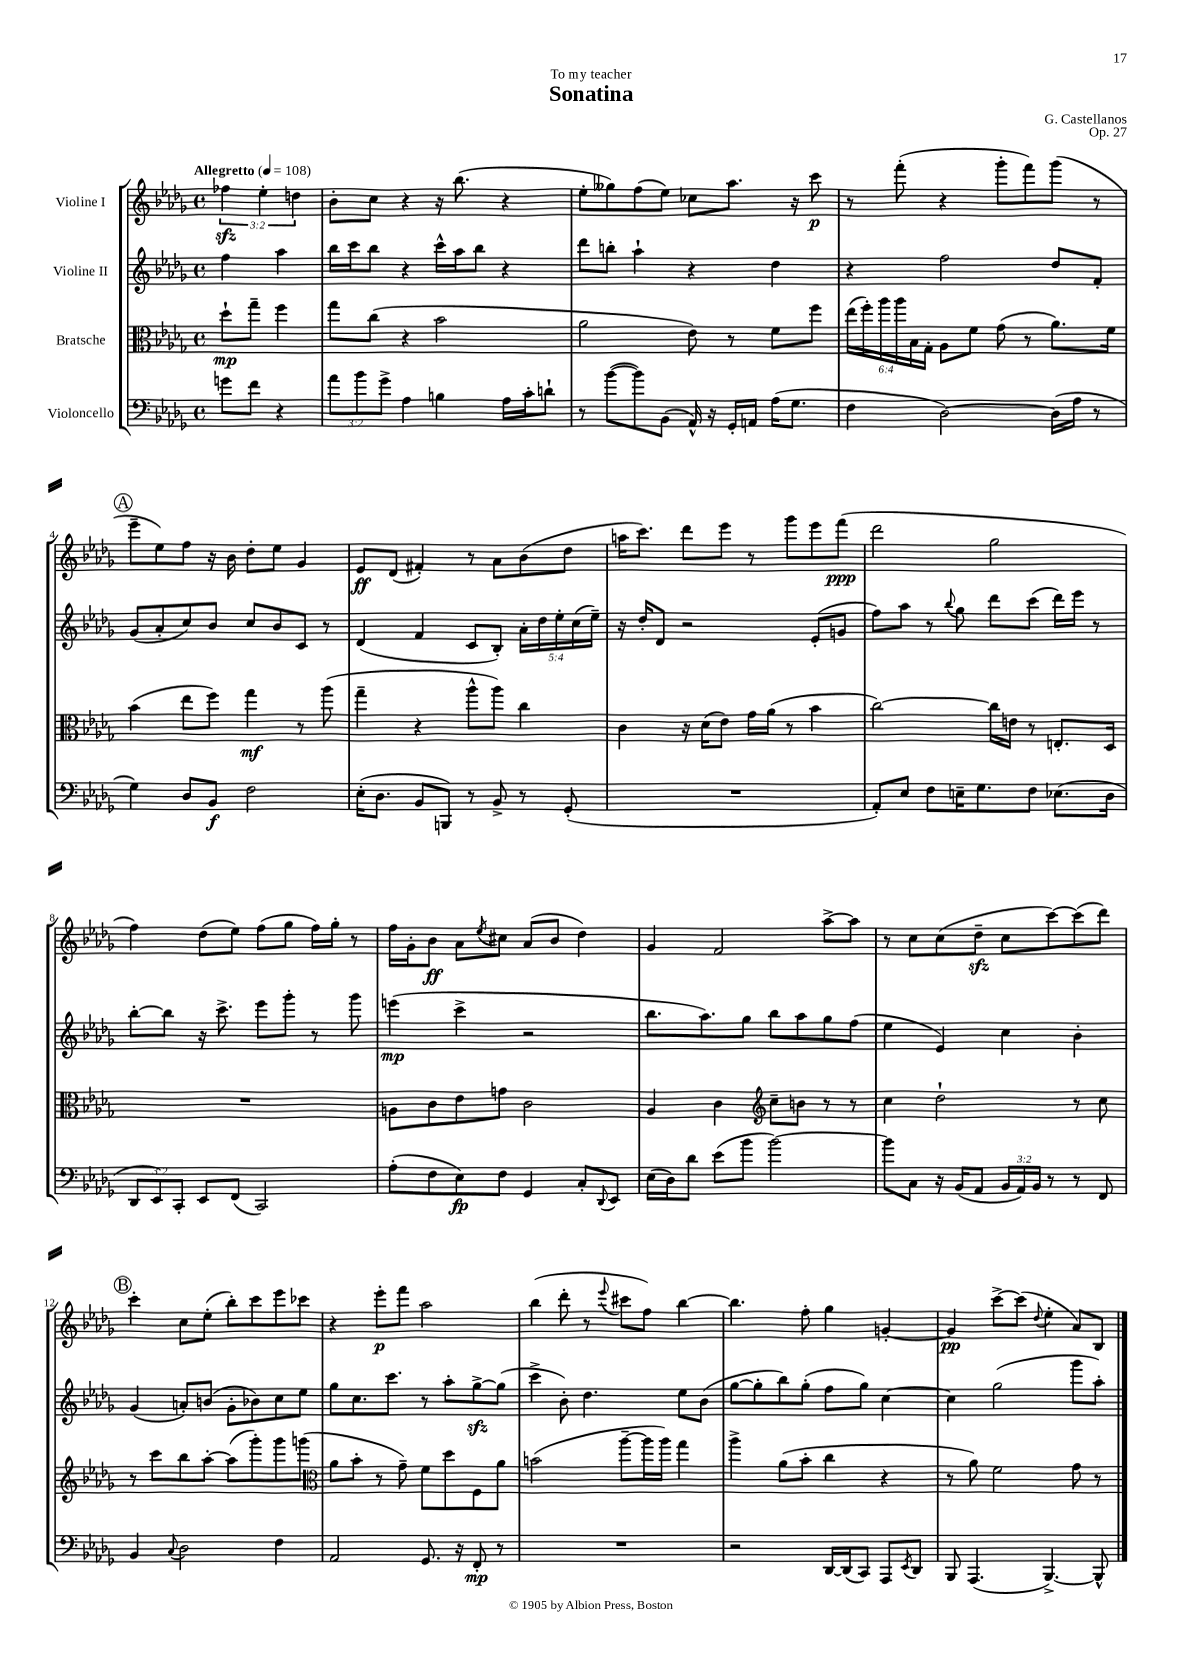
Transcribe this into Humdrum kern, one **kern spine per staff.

**kern	**kern	**kern	**kern
*staff4	*staff3	*staff2	*staff1
*clefF4	*clefC3	*clefG2	*clefG2
*k[b-e-a-d-g-]	*k[b-e-a-d-g-]	*k[b-e-a-d-g-]	*k[b-e-a-d-g-]
*M4/4	*M4/4	*M4/4	*M4/4
*met(c)	*met(c)	*met(c)	*met(c)
*MM108	*MM108	*MM108	*MM108
8g\L	8dd-`\L	4ff\	6ff-\
8f\J	8gg-~\J	.	.
.	.	.	6ee-'\
4r	4ff\	4aa-\	.
.	.	.	6dd\
=	=	=	=
12a-\L	8gg-\L	16bb-\LL	8b-'\L
.	.	16ccc\J	.
12b-\	.	.	.
.	(8cc\J	8bb-\J	8cc\J
12g-^\J	.	.	.
4A-\	4r	4r	4r
4B\	2b-\	16ccc^^\LL	16r
.	.	16aa-\J	(8.bb-\
.	.	8bb-\J	.
16A-\LL	.	4r	4r
16c'\J	.	.	.
8d`\J	.	.	.
=	=	=	=
8r	2a-\	8ddd-\L	8ee-'\L
([8b-\L	.	8bb'\J	8gg--\)
8b-\])	.	4aa-`\	(8ff\
(8BB-\J	.	.	8ee-\J)
16AA-^^/)	8e-\)	4r	8cc-\L
16r	.	.	.
16GG-'/LL	8r	.	8.aa-\J
16AA/JJ	.	.	.
(16A-\LK	8f\L	4dd-\	.
8.G-\J	.	.	16r
.	8ff\J	.	8ccc\
=	=	=	=
4F\	(24ee-\LL	4r	8r
.	24ff'\)	.	.
.	24aa-\	.	.
.	24aa-\	.	(8fff'\
.	24B-\	.	.
.	24G-'\JJ	.	.
[2D-\)	8A-\L	2ff\	4r
.	8f\J	.	.
.	(8g-\	.	8ggg-'\L
.	8r	.	8fff\)
(16D-\]LL	8.a-\L)	8dd-/L	(8ggg-\J
16A-\JJ	.	.	.
8r	.	8f'/J	8r
.	16f\Jk	.	.
=	=	=	=
4G-\)	(4b-\	(8g-/L	8eee-~\L
.	.	8a-'/	8ee-\)
8D-/L	8ee-\L	8cc/)	8ff\J
8BB-/J	8ff\J)	8b-/J	16r
.	.	.	16b-\
2F\	4gg-\	8cc/L	8dd-'\L
.	.	8b-/	8ee-\J
.	8r	8c/J	4g-/
.	(8aa-\	8r	.
=	=	=	=
(16E-'\LK	4gg-~\	(4d-/	8e-/L
8.D-\J	.	.	.
.	.	.	(8d-/J
8BB-/L	4r	4f/	4f#'/)
8BBB/J)	.	.	.
8r	8aa-^^\L	8c/L	8r
8BB-^/	8aa-\J)	8B-'/J)	8a-\L
8r	4cc\	20a-'\LL	(8b-\
.	.	20dd-\	.
.	.	20ee-'\	.
(8GG-'/	.	.	8dd-\J
.	.	(20cc\	.
.	.	20ee-~\JJ)	.
=	=	=	=
1r	4c\	16r	16aa\LK
.	.	16dd-'/LK	8.ccc\J)
.	.	8d-/J	.
.	16r	2r	8ddd-\L
.	(16d-\LK	.	.
.	8e-\J)	.	8eee-\J
.	16g-\LL	.	8r
.	(16a-\JJ	.	.
.	8r	.	8ggg-\L
.	4b-\	(8e-'/L	8eee-\
.	.	8g/J	(8fff\J
=	=	=	=
8AA-'/L)	[2cc\)	8ff\L)	2ddd-\
8E-/J	.	8aa-\J	.
8F\L	.	8r	.
.	.	8qqbb-/	.
16E~\K	.	8gg-\	.
8.G-\	.	.	.
.	16cc\]LL	8ddd-\L	2gg-\
.	16e\JJ	.	.
8F\J	8r	(8ccc\J	.
(8.E-\L	8.E'/L	16ddd-\LL)	.
.	.	16eee-\JJ	.
.	.	8r	.
16D-\Jk	16D-/Jk	.	.
=	=	=	=
12DD-/L	1r	[8bb-'\L	4ff\)
12EE-/)	.	.	.
.	.	8bb-\]J	.
12CC'/J	.	.	.
8EE-/L	.	16r	(8dd-\L
.	.	8.ccc^\	.
(8FF/J	.	.	8ee-\J)
2CC/)	.	8eee-\L	(8ff\L
.	.	8ggg-'\J	8gg-\J
.	.	8r	16ff\LL)
.	.	.	16gg-'\JJ
.	.	8ggg-\	8r
=	=	=	=
(8A-'\L	8A\L	(4eee\	16ff\LL
.	.	.	16g-'\J
8F\	8c\	.	8b-\J
8E-\)	8e-\	4ccc^\	8a-\L
.	.	.	8qee-/
8F\J	8g\J	.	8cc#\J
4GG-/	2c\	2r	(8a-/L
.	.	.	8b-/J
8C'/L	.	.	4dd-\)
8qqDD-/	.	.	.
8EE-/J	.	.	.
=	=	=	=
(16E-\LL	4A-/	8.bb-\L	4g-/
16D-\J)	.	.	.
8d-\J	.	.	.
.	.	8.aa-\)	.
(8e-\L	4c\	.	2f/
8b-\J	.	8gg-\J	.
*	*clefG2	*	*
[2b-\)	8cc~\L	8bb-\L	.
.	8b\J	8aa-\	.
.	8r	8gg-\	[8aa-^\L
.	8r	(8ff\J	8aa-\]J
=	=	=	=
8b-\]L	4cc\	4ee-\	8r
8C\J	.	.	8cc\L
16r	2dd-`\	4e-/)	(8cc\
(16BB-/LK	.	.	.
8AA-/J	.	.	8dd-~\J
24BB-/LL	.	4cc\	8cc\L
24AA-/)	.	.	.
24BB-/JJ	.	.	.
8r	.	.	[8ccc\)
8r	8r	4b-'\	(8ccc\]
8FF/	8cc\	.	8ddd-\J)
=	=	=	=
4BB-/	8r	(4g-/	4ccc'\
.	8ccc\L	.	.
8qqC/	.	.	.
2D-\	8bb-\	8a'/L)	8cc\L
.	[8aa-'\J	(8b/J	(8ee-'\J
.	(8aa-\]L	8g-'\L	8bb-'\L)
.	8ggg-'\)	8b-\)	8ccc\
4F\	8ggg-\	8cc\	8eee-\
.	(8ggg\J	8ee-\J	8ccc-\J
=	=	=	=
*	*clefC3	*	*
2AA-/	8a-\L	8gg-\L	4r
.	8b-'\J	8.cc\	.
.	8r	.	8eee-'\L
.	.	8.ccc\J	.
.	8g-~\)	.	8fff\J
8.GG-/	8f\L	8r	2aa-\
.	8dd-\	8aa-'\L	.
16r	.	.	.
8FF'/	8F\	[8gg-^\	.
8r	8a-\J	(8gg-\]J	.
=	=	=	=
1r	(2b\	4ccc^\	(4bb-\
.	.	8b-'\)	8ddd-'\
.	.	4.dd-\	8r
.	.	.	8qqeee-/
.	[8aa-~\L	.	8ccc#\L
.	16aa-\]L	.	8ff\J)
.	16aa-\JJ)	.	.
.	4gg-\	8ee-\L	[4bb-\
.	.	(8b-\J	.
=	=	=	=
2r	4aa-^\	[8gg-\L	4.bb-\]
.	.	8gg-'\]	.
.	(8a-\L	8bb-\)	.
.	8b-'\J	(8gg-'\J	8ff'\
[16DD-/LL	4cc\	8ff\L	4gg-\
(16DD-/]J	.	.	.
8CC/J)	.	8gg-\J)	.
8AAA-/L	4r	[4cc\	[4g'/
8qEE-/	.	.	.
8DD-/J	.	.	.
=	=	=	=
8BBB-/	8r	4cc\]	4g/]
(4.AAA-/	8a-\)	.	.
.	2f\	(2gg-\	[8ccc^\L
.	.	.	(8ccc\]J
.	.	.	8qqdd-/
[4.BBB-^/)	.	.	4ee-'\
.	8g-\	8ggg-\L	8a-/L)
8BBB-^^/]	8r	8aa-'\J)	8B-/J
==	==	==	==
*-	*-	*-	*-
